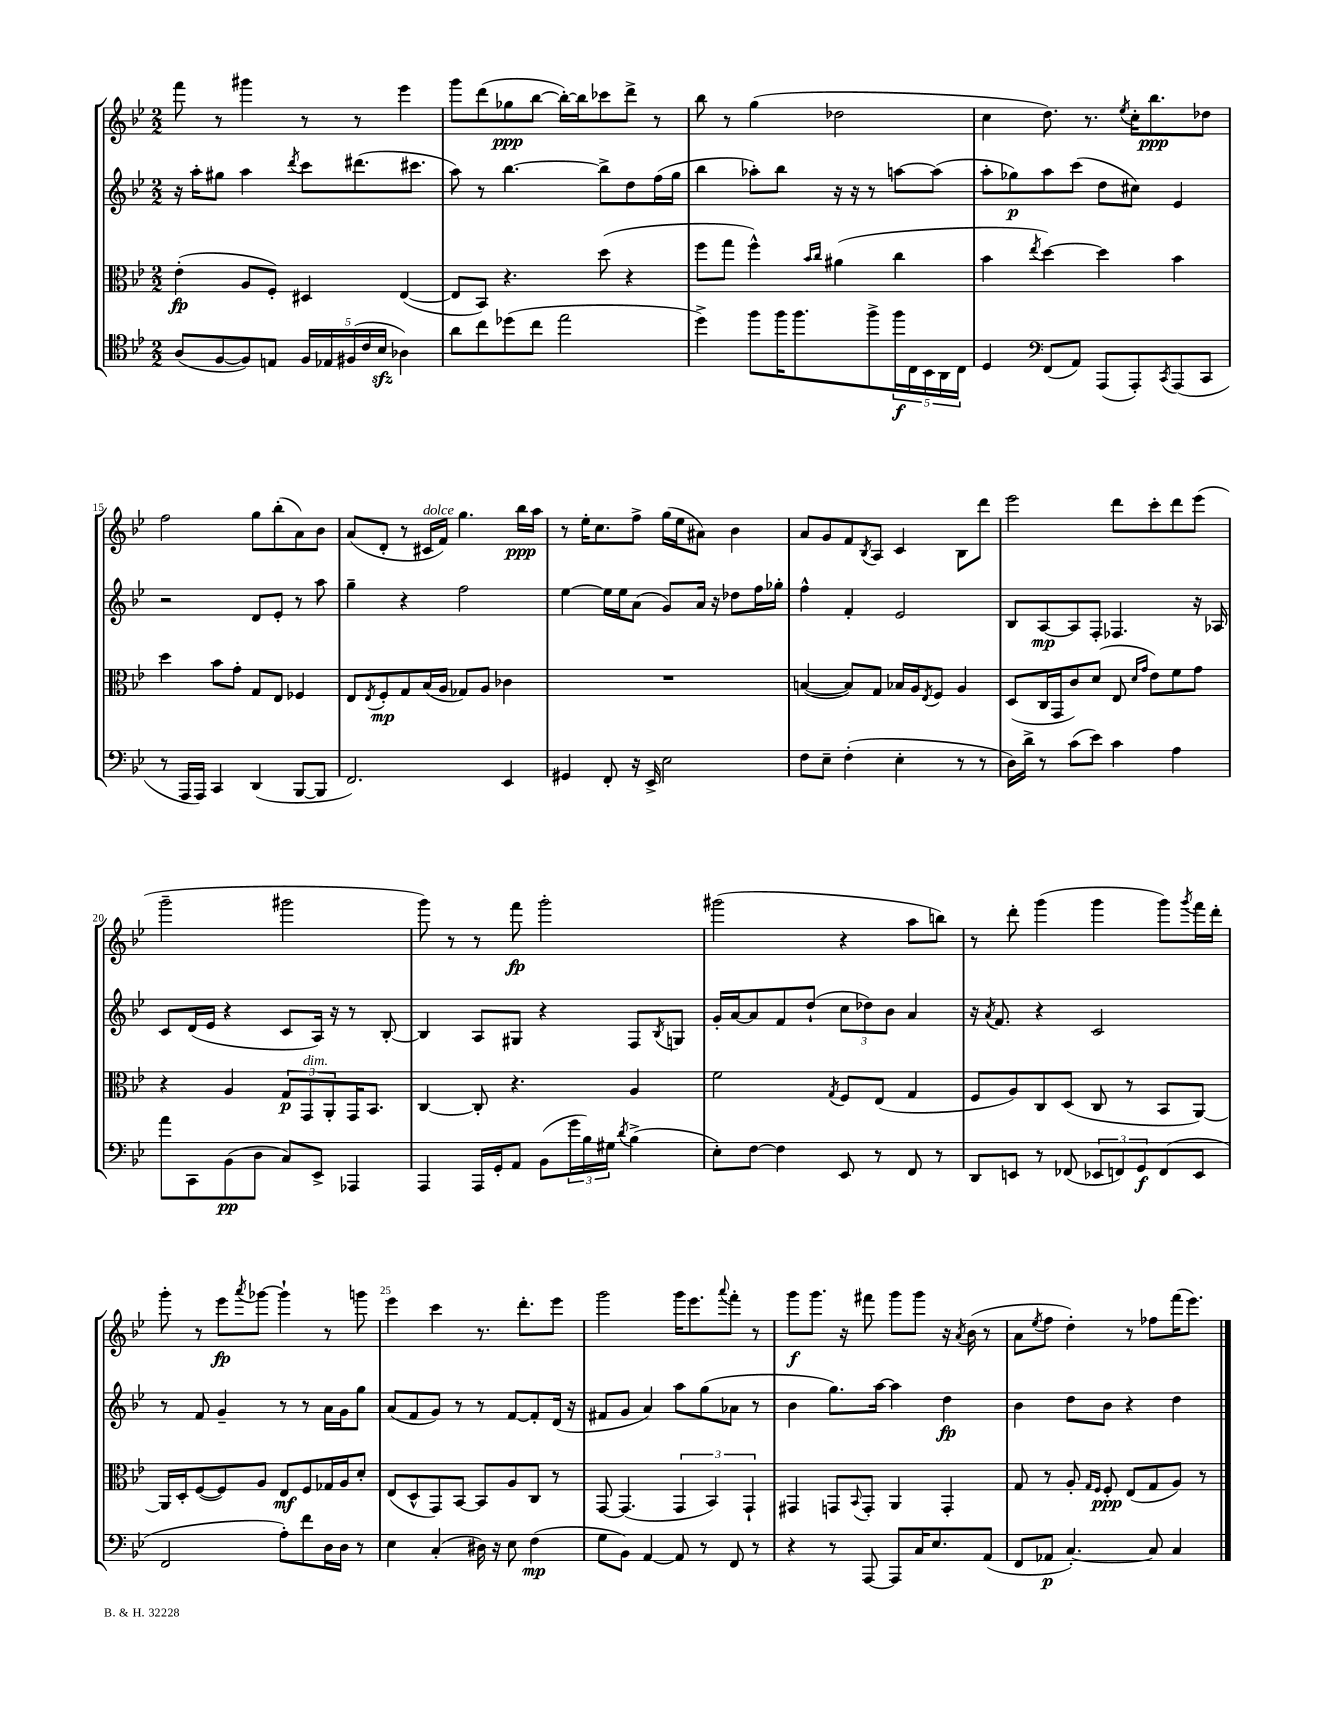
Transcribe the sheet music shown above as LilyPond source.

<<
\new StaffGroup <<
\new Staff = "s0" {
    \clef treble \key bes \major \numericTimeSignature \time 2/2
    f'''8 r8 gis'''4 r8 r8 ees'''4 |
    g'''8 d'''8( ges''8\ppp bes''8~ bes''16~-.) bes''16 ces'''8 d'''8-> r8 |
    bes''8 r8 g''4( des''2 |
    c''4 d''8.) r8. \acciaccatura { ees''8 } c''16-. bes''8.\ppp des''8 |
    f''2 g''8 bes''8-.( a'8) bes'8 |
    a'8( d'8-. r8 cis'16^\markup { \italic "dolce" } f'16) g''4. bes''16\ppp a''16 |
    r8 ees''16-. c''8. f''8-> g''16( ees''16 ais'8) bes'4 |
    a'8 g'8 f'8 \acciaccatura { bes8 } a8 c'4 bes8 d'''8 |
    ees'''2 d'''8 c'''8-. d'''8 ees'''8( |
    g'''2-- gis'''2 |
    g'''8) r8 r8 f'''8\fp g'''2-. |
    gis'''2( r4 a''8 b''8) |
    r8 d'''8-. g'''4( g'''4 g'''8) \acciaccatura { g'''8 } f'''16 d'''16-. |
    g'''8-. r8 ees'''8\fp \acciaccatura { a'''8 } ges'''8~ ges'''4-! r8 g'''8 |
    ees'''4 c'''4 r8. d'''8.-. ees'''8 |
    g'''2 g'''16 ees'''8. \appoggiatura { a'''8 } f'''8-. r8 |
    g'''8\f g'''8. r16 fis'''8 g'''8 g'''8 r16 \acciaccatura { a'8 } bes'16( r8 |
    a'8 \acciaccatura { ees''8 } f''8 d''4-.) r8 fes''8 f'''16( ees'''8.) \bar "|." |
}
\new Staff = "s1" {
    \clef treble \key bes \major \numericTimeSignature \time 2/2
    r16 a''16-. gis''8 a''4 \acciaccatura { d'''8 } c'''8 dis'''8.( cis'''8. |
    a''8) r8 bes''4.~ bes''8-> d''8 f''16( g''16 |
    bes''4 aes''8-.) bes''8 r16 r16 r8 a''8~ a''8( |
    a''8-. ges''8\p) a''8 c'''8( d''8 cis''8) ees'4 |
    r2 d'8 ees'8-. r8 a''8 |
    g''4-- r4 f''2 |
    ees''4~ ees''16 ees''16 a'8( g'8) a'16 r16 des''8 f''16 ges''16-. |
    f''4-^ f'4-. ees'2 |
    bes8 a8~\mp a8 f8-. fes4. r16 aes16 |
    c'8 d'16( ees'16 r4 c'8 a16) r16 r8 bes8~-. |
    bes4 a8 gis8 r4 f8 \acciaccatura { bes8 } g8 |
    g'16-. a'16~ a'8 f'8 d''8-!( \tuplet 3/2 { c''8 des''8) bes'8 } a'4 |
    r16 \acciaccatura { a'8 } f'8. r4 c'2 |
    r8 f'8 g'4-- r8 r8 a'16 g'16 g''8 |
    a'8( f'8 g'8) r8 r8 f'8~ f'8-. d'16( r16 |
    fis'8 g'8 a'4) a''8 g''8( aes'8 r8 |
    bes'4 g''8.) a''16~ a''4 d''4\fp |
    bes'4 d''8 bes'8 r4 d''4 \bar "|." |
}
\new Staff = "s2" {
    \clef alto \key bes \major \numericTimeSignature \time 2/2
    ees'4-.\fp( a8 f8-.) dis4 ees4~( |
    ees8 bes,8) r4. d''8( r4 |
    f''8 g''8 f''4-^) \grace { bes'16 c''16 } ais'4( c''4 |
    bes'4 \acciaccatura { ees''8 } d''4~) d''4 bes'4 |
    d''4 bes'8 g'8-. g8 ees8 fes4 |
    ees8 \acciaccatura { ees8 } f8-.\mp g8 bes16( a16 ges8) a8 ces'4 |
    R1 |
    b4~( b8) g8 bes16 a16 \acciaccatura { ees8 } f8 a4 |
    d8( c16 g,16 c'8) d'8( ees8 \grace { d'16 g'16 } ees'8) f'8 g'8 |
    r4 a4 \tuplet 3/2 { g8\p g,8^\markup { \italic "dim." } a,8-. } g,16 bes,8. |
    c4~ c8-. r4. a4 |
    f'2 \acciaccatura { g8 } f8 ees8( g4 |
    f8 a8) c8 d8( c8 r8 bes,8 a,8~) |
    a,16 d16-. f8~( f8) a8 ees8\mf f8 ges16 a16 d'8-. |
    ees8( d8-^ g,8) bes,8~ bes,8 a8 c8 r8 |
    g,8~ g,4.( \tuplet 3/2 { g,4 bes,4) g,4-! } |
    gis,4 g,8 \appoggiatura { bes,8 } g,8-. a,4 g,4-. |
    g8 r8 a8-. \grace { g16 f16 } f8-.\ppp ees8( g8 a8) r8 \bar "|." |
}
\new Staff = "s3" {
    \clef tenor \key bes \major \numericTimeSignature \time 2/2
    a8( f8~ f8) e8 \tuplet 5/4 { f16 ees16 fis16( c'16 bes16\sfz } aes4) |
    a'8 c''8 des''8( c''8 ees''2 |
    d''4->) f''8 f''16 f''8. f''8-> \tuplet 5/4 { f''16\f c16 bes,16 a,16 c16 } |
    d4 \clef bass f,8( a,8) a,,8( a,,8-.) \acciaccatura { c,8 } a,,8( c,8 |
    r8 a,,16 a,,16) c,4 d,4( bes,,8~ bes,,8 |
    f,2.) ees,4 |
    gis,4 f,8-. r16 ees,16-> ees2 |
    f8 ees8-- f4-.( ees4-. r8 r8 |
    d16) d'16-> r8 c'8( ees'8) c'4 a4 |
    a'8 c,8 bes,8\pp( d8 c8) ees,8-> aes,,4 |
    a,,4 a,,16 g,16-. a,8 bes,8( \tuplet 3/2 { g'16 bes16) gis16 } \acciaccatura { d'8 } bes4->( |
    ees8-.) f8~ f4 ees,8 r8 f,8 r8 |
    d,8 e,8 r8 fes,8( \tuplet 3/2 { ees,8 f,8) g,8\f } f,8( ees,8 |
    f,2 a8-.) f'8 d16 d16 r8 |
    ees4 c4-.( dis16) r16 ees8 f4\mp( |
    g8 bes,8) a,4~ a,8 r8 f,8 r8 |
    r4 r8 a,,8~ a,,8 c16 ees8. a,8( |
    f,8 aes,8\p c4.~-.) c8 c4 \bar "|." |
}
>>
>>
\layout { \context { \Score currentBarNumber = #11 \override BarNumber.break-visibility = ##(#f #t #t) barNumberVisibility = #(every-nth-bar-number-visible 5) } }
